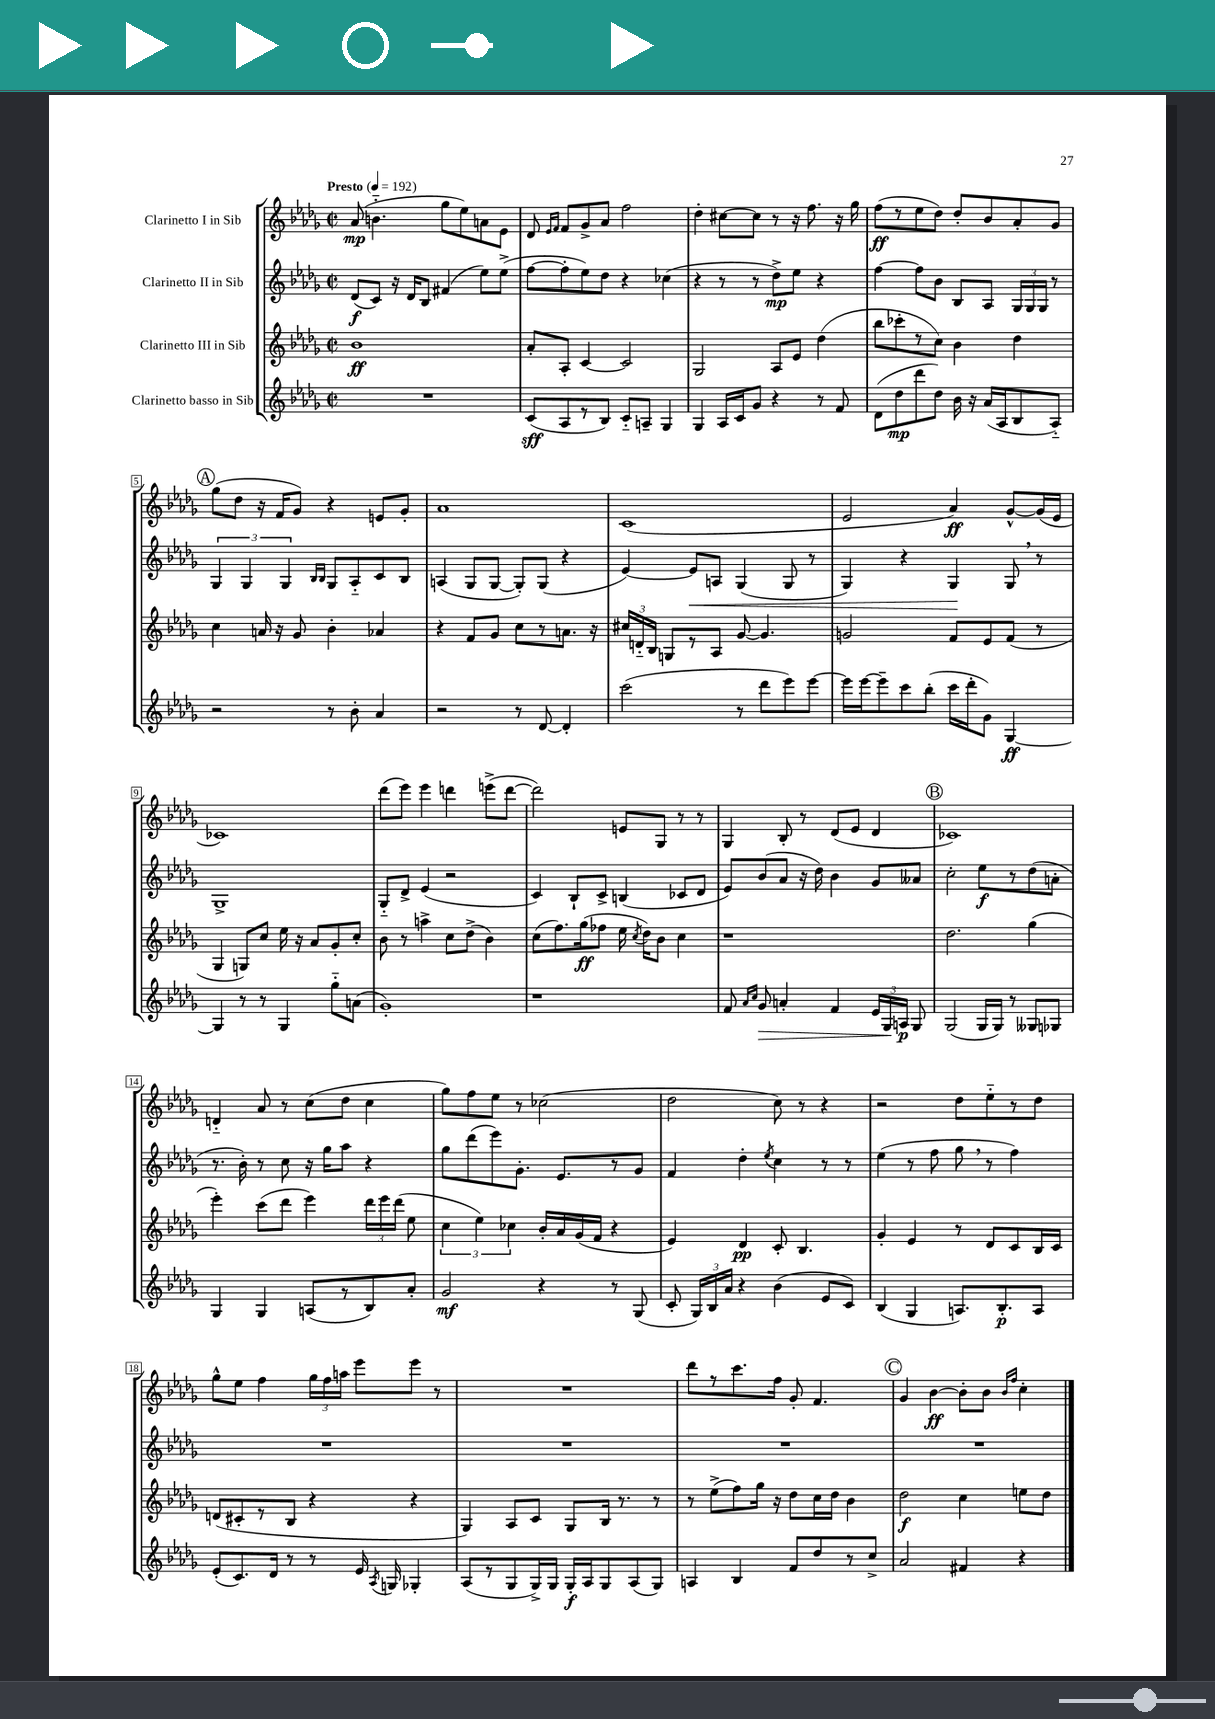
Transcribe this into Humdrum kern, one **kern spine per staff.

**kern	**kern	**kern	**kern
*staff4	*staff3	*staff2	*staff1
*clefG2	*clefG2	*clefG2	*clefG2
*k[b-e-a-d-g-]	*k[b-e-a-d-g-]	*k[b-e-a-d-g-]	*k[b-e-a-d-g-]
*M2/2	*M2/2	*M2/2	*M2/2
*met(c|)	*met(c|)	*met(c|)	*met(c|)
*MM192	*MM192	*MM192	*MM192
1r	1b-	(8d-/L	(8a-/
.	.	8c/J)	4.b'~\
.	.	16r	.
.	.	16d-/LK	.
.	.	8B-/J	.
.	.	(4f#/	8gg-\L
.	.	.	8ee-\)
.	.	8ee-\L)	8a\
.	.	(8ee-^\J	8e-\J
=	=	=	=
(8c/L	8a-'/L	[8ff\L	8d-/
.	.	.	16qqe-/LL
.	.	.	16qqf/JJ
8A-/	8A-'/J	8ff'\]	8f/L
8r	[4c/	8ee-\)	8g-^/
8B-/J)	.	8dd-\J	8a-/J
8c'~/L	2c/]	4r	2ff\
8A~/J	.	.	.
4G-/	.	(4cc-\	.
=	=	=	=
4G-/	2G-/	4r	4dd-'\
16A-/LL	.	8r	[8cc#\L
16c/J	.	.	.
8g-/J	.	8r	8cc#\]J
4r	8A-/L	8dd-^\L)	8r
.	8e-/J	8ee-\J	16r
.	.	.	8.ff\
8r	(4dd-\	4r	.
8f/	.	.	16r
.	.	.	16gg-\
=	=	=	=
(8d-\L	8bb-\L	[4ff\	(8ff\L
8dd-\	8ccc-'\	.	8r
8ddd-\	8r	8ff\]L	8ee-\
8dd-\J)	8cc\J)	8b-\J	8dd-\J)
16b-\	4b-\	8B-/L	8dd-'/L
16r	.	.	.
(16a-/LL	.	8A-/J	8b-/
16A-/J	.	.	.
8B-/	4dd-\	24G-/LL	8a-'/
.	.	24G-/	.
.	.	24G-/JJ	.
8A-'~/J)	.	8r	8g-/J
=	=	=	=
2r	4cc\	6G-/	(8gg-\L
.	.	.	8dd-\J
.	.	6G-/	.
.	16a/	.	16r
.	16r	.	16f/LK
.	.	6G-/	.
.	8g-/	.	8g-/J)
.	.	16qqB-/LL	.
.	.	16qqB-/JJ	.
8r	4b-'\	8G-/L	4r
8b-'\	.	8A-'~/	.
4a-/	4a-/	8c/	8e/L
.	.	8B-/J	8g-'/J
=	=	=	=
2r	4r	(4A/	1a-
.	8f/L	8G-/L	.
.	8g-/J	[8G-/J	.
8r	8cc\L	8G-'/]L)	.
[8d-/	8r	(8G-/J	.
4d-'/]	8.a\J	4r	.
.	16r	.	.
=	=	=	=
(2ccc\	24cc#/LL	[4e-/)	(1c
.	24d'~/	.	.
.	24B-/JJ	.	.
.	8G/L	.	.
.	8r	8e-/]L	.
.	8A-/J	8A/J	.
8r	[8g-/	(4G-/	.
8ddd-\L	4.g-/]	.	.
8eee-\)	.	8G-/	.
[8eee-\J	.	8r	.
=	=	=	=
16eee-\]LL	2g/	4G-/)	2e-/
[16eee-\J	.	.	.
8eee-~\]	.	.	.
8ccc\	.	4r	.
(8bb-'\J	.	.	.
16ccc\LL	8f/L	4G-/	4a-/)
16ddd-'\J	.	.	.
8g-\J)	8e-/	.	.
[4G-/	(8f/J	8G-/	[8g-^^/L
.	8r	8r	(16g-/]L
.	.	.	16e-/JJ
=	=	=	=
4G-/]	4G-/	1G-^	1c-)
8r	8G/L)	.	.
8r	8cc/J	.	.
4G-/	16ee-\	.	.
.	16r	.	.
.	8a-/L	.	.
8gg-'~\L	8g-'/	.	.
(8a\J	8cc'/J	.	.
=	=	=	=
1g-')	8b-\	8G-'~/L	(8ddd-\L
.	8r	8d-^/J	8eee-\J)
.	4aa^\	(4e-/	4eee-\
.	8cc\L	2r	4ddd\
.	(8dd-^\J	.	.
.	4b-\)	.	(8eee^\L
.	.	.	[8ddd\J
=	=	=	=
1r	(8cc\L	4c/)	2ddd\])
.	8.ff\)	.	.
.	.	8B-`/L	.
.	(16gg-\k	.	.
.	8ff-\J	8c^/J	.
.	16ee-\	(4B/	8e/L
.	8qcc/	.	.
.	16dd-\LK)	.	.
.	8b-\J	.	8G-/J
.	4cc\	8c-/L	8r
.	.	8d-/J	8r
=	=	=	=
8f/	1r	8e-/L)	4G-/
16qqa-/LL	.	.	.
16qqcc/JJ	.	.	.
8g-/	.	(8b-/	.
4a'/	.	8a-/J	8B-'/
.	.	16r	8r
.	.	16dd-\)	.
4f/	.	4b-\	(8d-/L
.	.	.	8e-/J
24e-/LL	.	8g-/L	4d-/
24G-/	.	.	.
24A/JJ	.	.	.
8G-/	.	8a--/J	.
=	=	=	=
(2G-/	2.dd-\	2cc'\	1c-)
16G-/LL	.	8ee-\L	.
16G-/JJ)	.	.	.
8r	.	8r	.
8G--/L	(4gg-\	(8dd-\	.
8G-/J	.	8a'\J	.
=	=	=	=
4G-/	4eee-'\)	8.r	4d'~/
.	.	16b-'\)	.
4G-/	(8ccc\L	8r	8a-/
.	8ddd-\J	8cc\	8r
(8A/L	4eee-\)	16r	(8cc\L
.	.	16gg-\LK	.
8r	.	8aa-\J	8dd-\J
8B-/)	24ddd-\LL	4r	4cc\
.	24eee-\	.	.
.	(24ddd-\JJ	.	.
8a-'/J	8ee-\	.	.
=	=	=	=
2g-/	6cc\	8gg-\L	8gg-\L)
.	.	(8ddd-\	8ff\
.	6ee-\)	.	.
.	.	8eee-\)	8ee-\J
.	6cc-\	.	.
.	.	8.g-'\J	8r
4r	16b-'/LL	.	(2cc-\
.	16a-/	8.e-/L	.
.	(16g-/	.	.
.	16f/JJ	.	.
8r	4r	8r	.
(8G-/	.	8g-/J	.
=	=	=	=
8c'/	4e-/)	4f/	2dd-\
24G-/LL)	.	.	.
24B-/	.	.	.
24a-/JJ	.	.	.
4r	4d-/	4dd-'\	.
.	.	8qee-/	.
(4b-\	8c'/	4cc\	8cc\)
.	4.B-/	.	8r
8e-/L	.	8r	4r
8c/J)	.	8r	.
=	=	=	=
(4B-/	4g-'/	(4ee-\	2r
4G-/	4e-/	8r	.
.	.	8ff\	.
8.A/L)	8r	8gg-\	8dd-\L
.	8d-/L	8r	8ee-'~\
8.B-'/	.	.	.
.	8c/	4ff\)	8r
8A/J	16B-/L	.	8dd-\J
.	16c/JJ	.	.
=	=	=	=
(8e-'/L	(8d/L	1r	8gg-^^\L
8.c/)	8c#'/	.	8ee-\J
.	8r	.	4ff\
16d-/Jk	.	.	.
8r	8B-/J	.	.
8r	4r	.	24gg-\LL
.	.	.	24ff\
.	.	.	24aa\JJ
16e-/	.	.	8eee-\L
8qA-/	.	.	.
16G/	.	.	.
4G-'/	4r	.	8eee-\J
.	.	.	8r
=	=	=	=
(8A-/L	4G-/)	1r	1r
8r	.	.	.
8G-/	8A-/L	.	.
16G-^/L)	8c/J	.	.
16G-/JJ	.	.	.
16G-'/LL	8G-/L	.	.
16A-/J	.	.	.
8G-/	16B-/Jk	.	.
.	8.r	.	.
(8A-/	.	.	.
8G-/J)	8r	.	.
=	=	=	=
4A/	8r	1r	8ddd-\L
.	(8ee-^\L	.	8r
4B-/	8ff\)	.	8.ccc\
.	16gg-\Jk	.	.
.	16r	.	16ff\Jk
8f/L	8dd-\L	.	8g-'/
8dd-/	16cc\L	.	4.f/
.	16dd-\JJ	.	.
8r	4b-\	.	.
8cc^/J	.	.	.
=	=	=	=
2a-/	2dd-\	1r	4g-/
.	.	.	[4b-\
4f#/	4cc\	.	8b-'\]L
.	.	.	8b-\J
.	.	.	16qqb-/LL
.	.	.	16qqff/JJ
4r	8ee\L	.	4cc'\
.	8dd-\J	.	.
==	==	==	==
*-	*-	*-	*-
